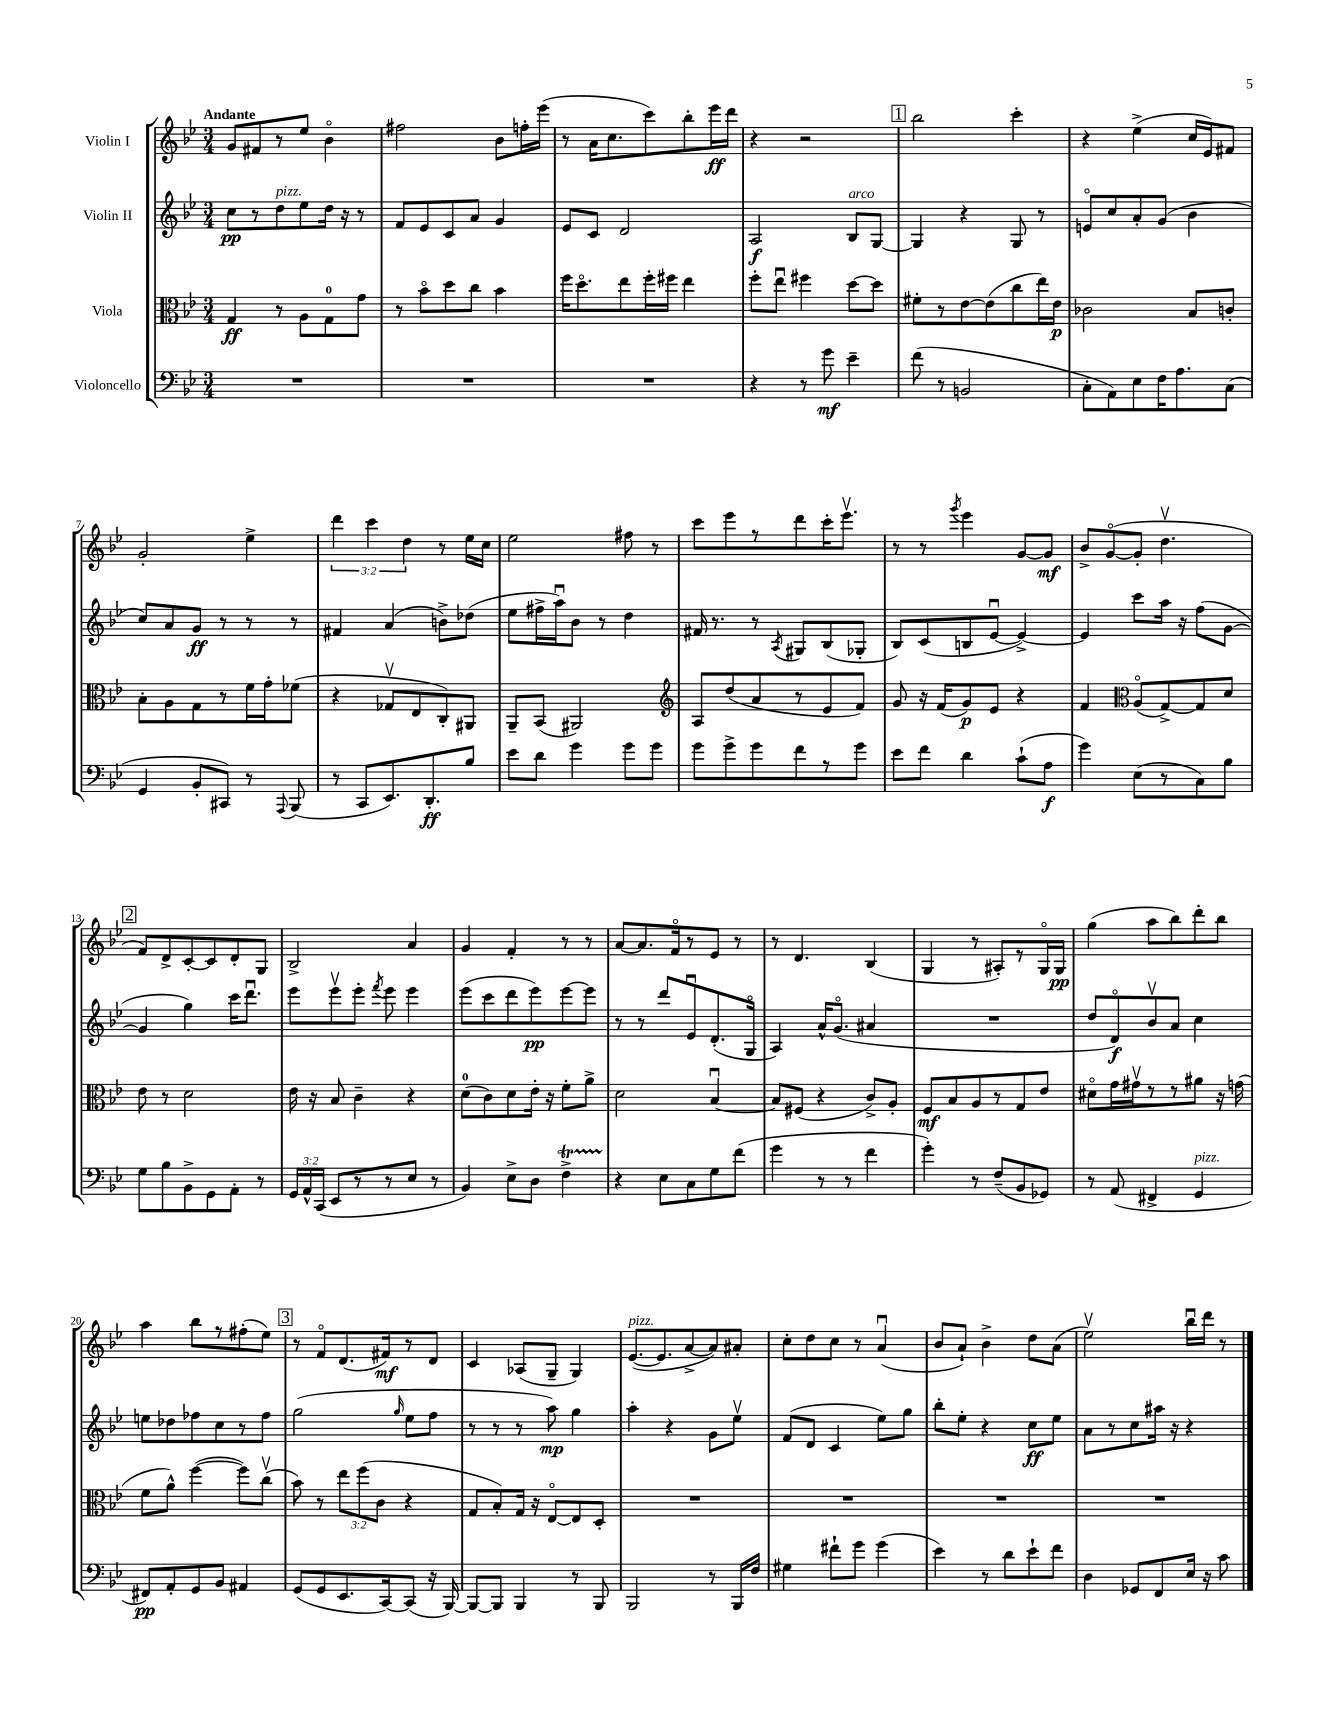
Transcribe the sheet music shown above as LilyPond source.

<<
\new StaffGroup <<
\new Staff = "s0" \with { instrumentName = "Violin I" } {
    \clef treble \key bes \major \numericTimeSignature \time 3/4 \override Staff.TupletNumber.text = #tuplet-number::calc-fraction-text \tempo "Andante"
    \autoBeamOff g'8[ fis'8 r8 ees''8] bes'4\flageolet |
    fis''2 bes'8[ f''16-. ees'''16]( |
    r8 a'16[ c''8. c'''8) bes''8-. ees'''16\ff d'''16] |
    r4 r2 |
    \mark \markup { \box "1" } bes''2 c'''4-. |
    r4 ees''4->( c''16[ ees'16) fis'8] |
    g'2-. ees''4-> |
    \tuplet 3/2 { d'''4 c'''4 d''4 } r8 ees''16[ c''16] |
    ees''2 fis''8 r8 |
    c'''8[ ees'''8 r8 d'''8 c'''16-. ees'''8.]\upbow |
    r8 r8 \acciaccatura { g'''8 } ees'''4 g'8[~ g'8]\mf |
    bes'8[-> g'8~\flageolet( g'8]-. d''4.\upbow |
    \mark \markup { \box "2" } f'8[) d'8-> c'8~-. c'8 d'8-. g8] |
    bes2-> a'4 |
    g'4 f'4-. r8 r8 |
    a'8[~ a'8. f'16\flageolet r8 ees'8] r8 |
    r8 d'4. bes4( |
    g4 r8 ais8[-.) r8 g16\flageolet g16]\pp |
    g''4( a''8[ bes''8) d'''8-. bes''8] |
    a''4 bes''8[ r8 fis''8-.( ees''8]) |
    \mark \markup { \box "3" } r8 f'8[\flageolet d'8.( fis'16\mf) r8 d'8] |
    c'4 aes8[( g8]-- g4) |
    ees'8.[~^\markup { \italic "pizz." }( ees'8. a'8~-> a'8) ais'8]-. |
    c''8[-. d''8 c''8] r8 a'4\downbow( |
    bes'8[ a'8]-!) bes'4-> d''8[ a'8]( |
    ees''2\upbow) bes''16[\downbow d'''16] r8 \bar "|." |
}
\new Staff = "s1" \with { instrumentName = "Violin II" } {
    \clef treble \key bes \major \numericTimeSignature \time 3/4
    \autoBeamOff c''8[\pp r8 d''8^\markup { \italic "pizz." } ees''8 d''16] r16 r8 |
    f'8[ ees'8 c'8 a'8] g'4 |
    ees'8[ c'8] d'2 |
    a2\f bes8[^\markup { \italic "arco" } g8]~ |
    \mark \markup { \box "1" } g4 r4 g8 r8 |
    e'8[\flageolet c''8 a'8-. g'8]( bes'4 |
    c''8[) a'8 g'8]\ff r8 r8 r8 |
    fis'4 a'4( b'8[->) des''8]( |
    ees''8[ fis''16-> a''16\downbow) bes'8] r8 d''4 |
    fis'16 r8. r8 \acciaccatura { a8 } gis8[ bes8( ges8]-. |
    bes8[) c'8( b8 ees'8]~\downbow ees'4~->) |
    ees'4 c'''8[ a''16] r16 f''8[( g'8]~ |
    \mark \markup { \box "2" } g'4 g''4) c'''16[ d'''8.]\downbow |
    ees'''8[ ees'''8\upbow ees'''8]-. \acciaccatura { f'''8 } ees'''8 ees'''4 |
    ees'''8[( c'''8 d'''8 ees'''8\pp) ees'''8~ ees'''8] |
    r8 r8 d'''8[ ees'8\downbow d'8.-.( g16]\flageolet |
    a4) a'16[-^ g'8.]\flageolet( ais'4 |
    R2. |
    d''8[ d'8\flageolet\f) bes'8\upbow a'8] c''4 |
    e''8[ des''8 fes''8 c''8 r8 fes''8] |
    \mark \markup { \box "3" } g''2( \grace { g''16 } ees''8[ f''8] |
    r8 r8 r8 a''8\mp) g''4 |
    a''4-. r4 g'8[ ees''8]\upbow |
    f'8[( d'8] c'4 ees''8[) g''8] |
    bes''8[-. ees''8]-. r4 c''8[\ff ees''8] |
    a'8[ r8 c''8 ais''16] r16 r4 \bar "|." |
}
\new Staff = "s2" \with { instrumentName = "Viola" } {
    \clef alto \key bes \major \numericTimeSignature \time 3/4 \override Staff.TupletNumber.text = #tuplet-number::calc-fraction-text
    \autoBeamOff g4\ff r8 a8[ g8-0 g'8] |
    r8 bes'8[\flageolet d''8 c''8] bes'4 |
    f''16[ d''8.\flageolet ees''8 f''16-. fis''16] ees''4 |
    f''8[-. ees''8]\downbow fis''4 d''8[~ d''8] |
    \mark \markup { \box "1" } fis'8[-. r8 ees'8~ ees'8( c''8 ees''16) ees'16]\p |
    ces'2 bes8[ c'8]-. |
    bes8[-. a8 g8 r8 f'16 g'16-. fes'8]( |
    r4 ges8[\upbow ees8 c8-.) ais,8] |
    a,8[-- bes,8]( ais,2) |
    \clef treble a8[ d''8( a'8 r8 ees'8 f'8]) |
    g'8 r16 f'16[( g'8\p) ees'8] r4 |
    f'4 \clef alto a8[\flageolet( g8~->) g8 d'8] |
    \mark \markup { \box "2" } ees'8 r8 d'2 |
    ees'16 r16 bes8 c'4-- r4 |
    d'8[-0( c'8) d'8 ees'16]-. r16 f'8[-. a'8]-> |
    d'2 bes4~\downbow |
    bes8[ fis8]( r4 c'8[->) a8]-. |
    f8[\mf bes8 a8 r8 g8 ees'8] |
    dis'8[\flageolet g'16 gis'16\upbow r8 r8 ais'8] r16 g'16( |
    f'8[ a'8]-^) f''4~( f''8[) c''8]\upbow( |
    \mark \markup { \box "3" } bes'8) r8 \tuplet 3/2 { ees''8[ f''8( c'8] } r4 |
    g8[ bes8-.) g16] r16 ees8[~\flageolet ees8 d8]-. |
    R2. |
    R2. |
    R2. |
    R2. \bar "|." |
}
\new Staff = "s3" \with { instrumentName = "Violoncello" } {
    \clef bass \key bes \major \numericTimeSignature \time 3/4 \override Staff.TupletNumber.text = #tuplet-number::calc-fraction-text
    \autoBeamOff R2. |
    R2. |
    R2. |
    r4 r8 g'8\mf ees'4-- |
    \mark \markup { \box "1" } f'8( r8 b,2 |
    c8[-. a,8) ees8 f16 a8. c8]( |
    g,4 bes,8[-. cis,8]) r8 \appoggiatura { a,,8 } bes,,8( |
    r8 c,8[ ees,8.) d,8.-.\ff bes8] |
    ees'8[ d'8] g'4 g'8[ g'8] |
    g'8[ g'8-> g'8 f'8 r8 g'8] |
    ees'8[ f'8] d'4 c'8[-!( a8]\f |
    g'4) ees8[( r8 c8) bes8] |
    \mark \markup { \box "2" } g8[ bes8 bes,8-> g,8 a,8]-. r8 |
    \tuplet 3/2 { g,16[ a,16-^ c,16]( } ees,8[ r8 r8 ees8] r8 |
    bes,4) ees8[-> d8] f4->\startTrillSpan |
    r4\stopTrillSpan ees8[ c8 g8 f'8]( |
    g'4 r8 r8 f'4 |
    g'4-.) r8 f8[--( bes,8 ges,8]) |
    r8 a,8( fis,4-> g,4^\markup { \italic "pizz." } |
    fis,8[\pp) a,8-. g,8 bes,8] ais,4 |
    \mark \markup { \box "3" } g,8[( g,8 ees,8. c,16~) c,8]( r16 bes,,16~) |
    bes,,8[~ bes,,8] bes,,4 r8 bes,,8 |
    bes,,2 r8 bes,,16[ f16] |
    gis4 fis'8[-! g'8] g'4( |
    ees'4) r8 d'8[ ees'8-! f'8] |
    d4 ges,8[ f,8 ees16] r16 c'8 \bar "|." |
}
>>
>>
